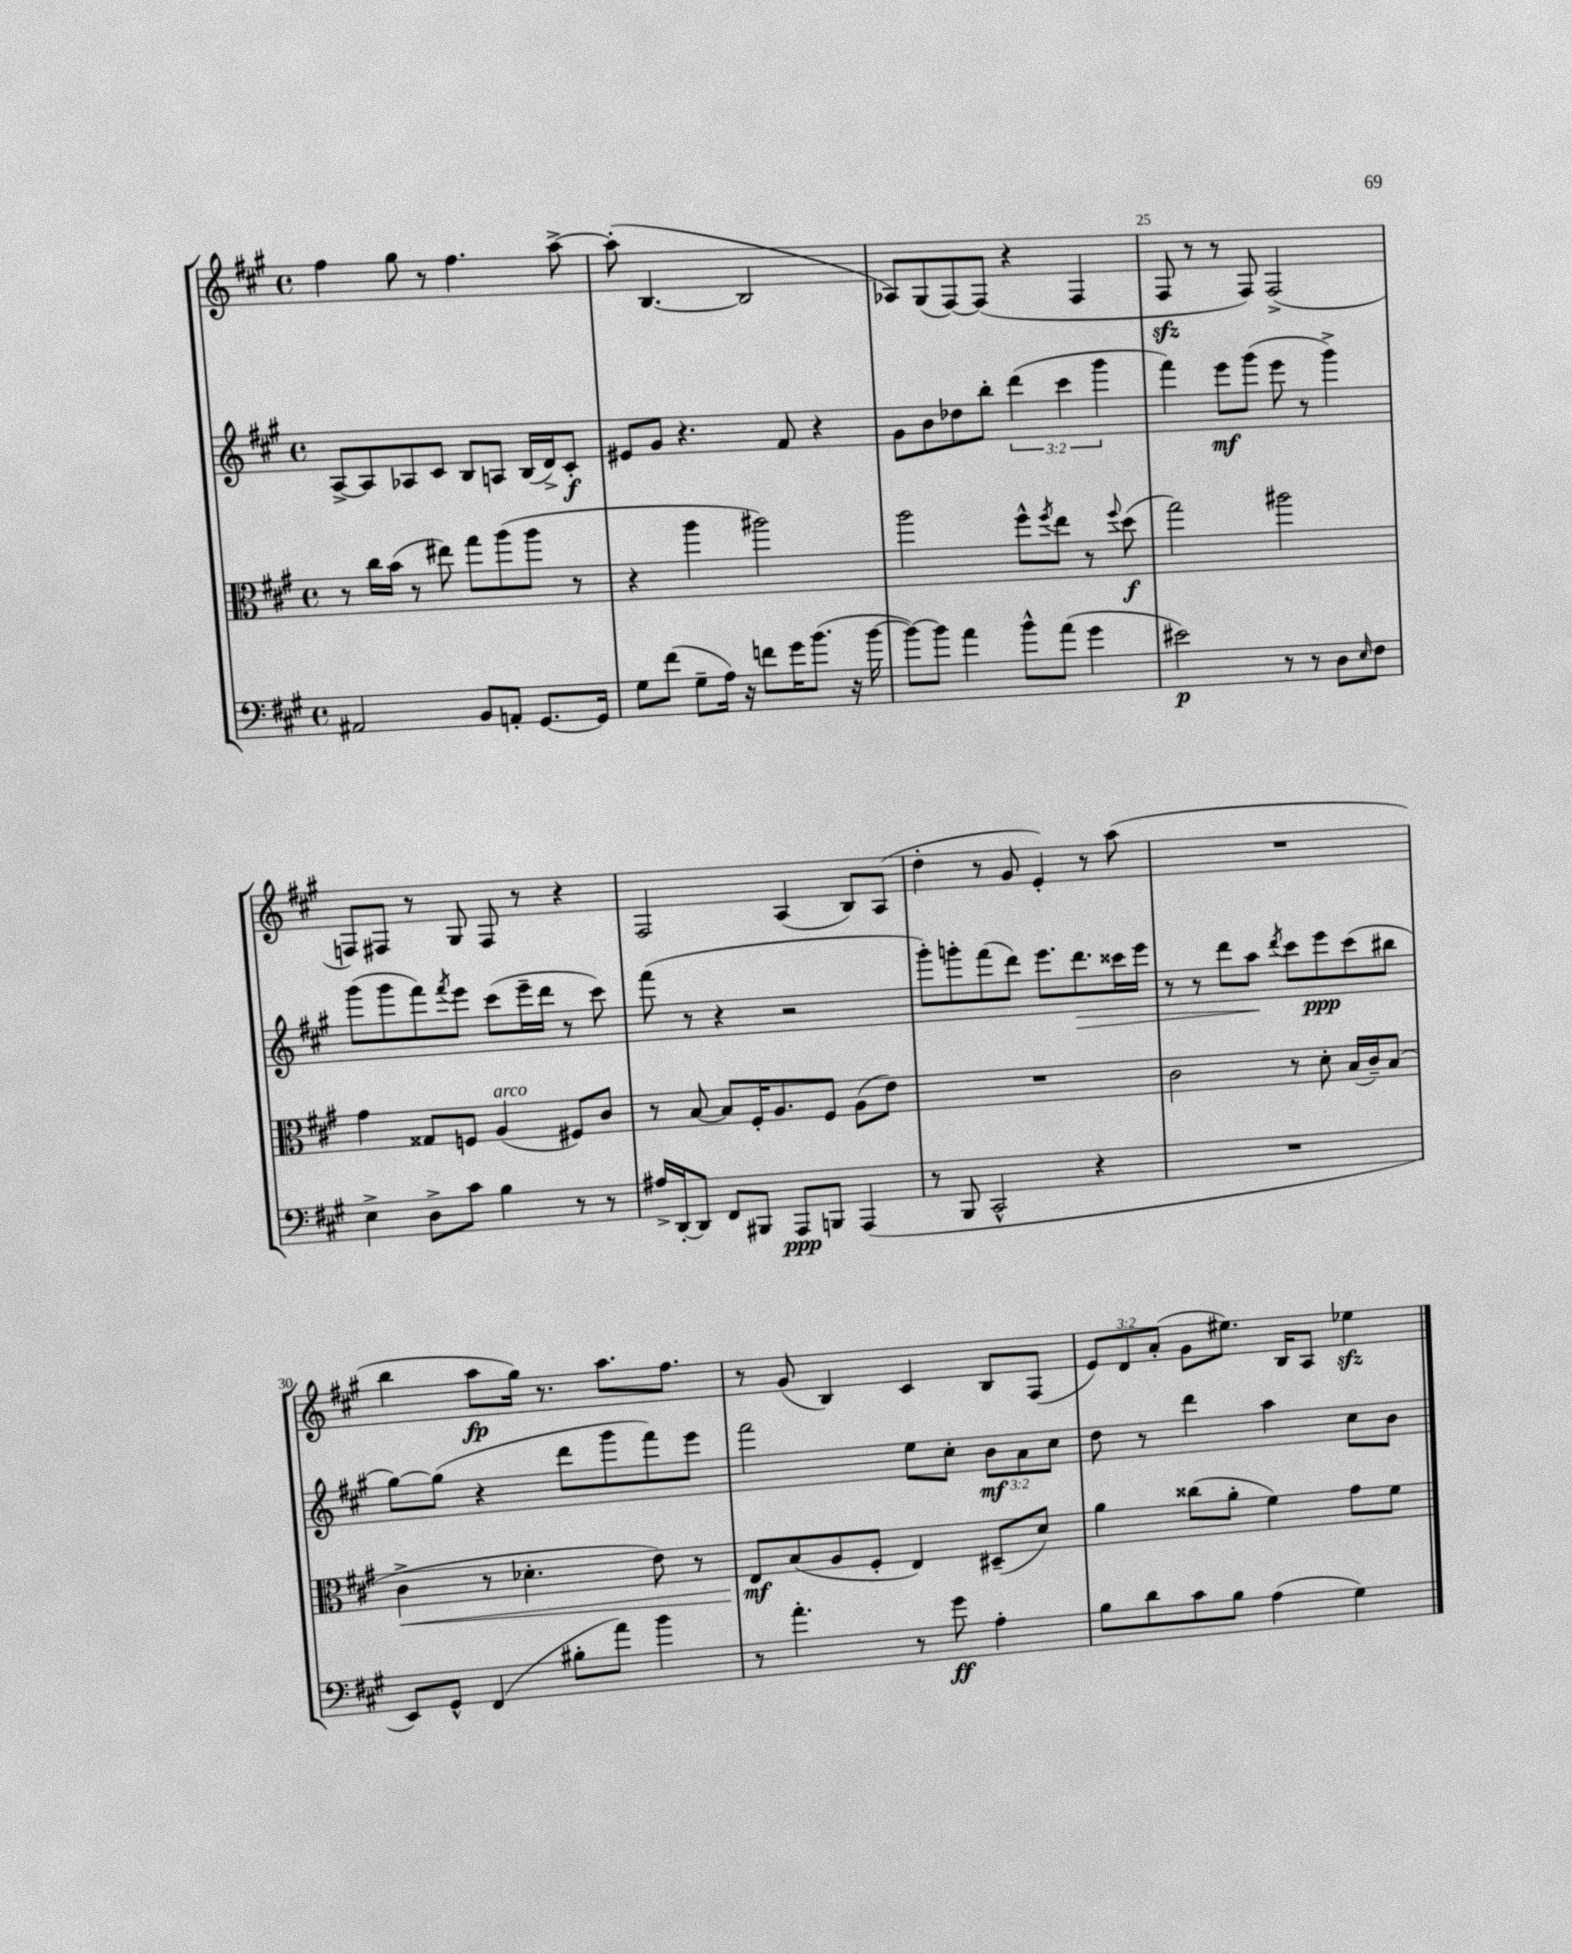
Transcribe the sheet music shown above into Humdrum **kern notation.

**kern	**dynam	**kern	**dynam	**kern	**dynam	**kern	**dynam
*part4	*part4	*part3	*part3	*part2	*part2	*part1	*part1
*staff4	*staff4	*staff3	*staff3	*staff2	*staff2	*staff1	*staff1
*clefF4	*	*clefC3	*	*clefG2	*	*clefG2	*
*k[f#c#g#]	*	*k[f#c#g#]	*	*k[f#c#g#]	*	*k[f#c#g#]	*
*M4/4	*	*M4/4	*	*M4/4	*	*M4/4	*
*met(c)	*	*met(c)	*	*met(c)	*	*met(c)	*
=22	=22	=22	=22	=22	=22	=22	=22
2AA#X/	.	8r	.	[8A^/L	.	4ff#\	.
.	.	16cc#\LL	.	8A/]	.	.	.
.	.	(16b\JJ	.	.	.	.	.
.	.	8r	.	8A-X/	.	8gg#\	.
.	.	8ee#X\)	.	8c#/J	.	8r	.
8BB/L	.	8gg#\L	.	8B/L	.	4.ff#\	.
8AAn'/J	.	(8aa\	.	8An/J	.	.	.
[8.GG#/L	.	8aa\J	.	(16B/LL	.	.	.
.	.	.	.	16d^/J)	.	.	.
.	.	8r	.	8c#'/J	f	[8aa^\	.
16GG#/Jk]	.	.	.	.	.	.	.
=23	=23	=23	=23	=23	=23	=23	=23
8G#\L	.	4r	.	8e#X/L	.	(8aa'\]	.
(8f#\J	.	.	.	8g#/J	.	[4.B/	.
8G#~\L	.	4aa\	.	4.r	.	.	.
16A\Jk)	.	.	.	.	.	.	.
16r	.	.	.	.	.	.	.
8fn\L	.	2aa#X\)	.	.	.	2B/]	.
16g#\K	.	.	.	8f#/	.	.	.
(8.b\J	.	.	.	.	.	.	.
.	.	.	.	4r	.	.	.
16r	.	.	.	.	.	.	.
[16b\	.	.	.	.	.	.	.
=24	=24	=24	=24	=24	=24	=24	=24
8b\L_)	.	2aa\	.	8g#\L	.	8A-X/L)	.
8b\J]	.	.	.	8b\	.	(8G#/	.
4a\	.	.	.	8dd-X\	.	[8F#/)	.
.	.	.	.	8bb'\J	.	(8F#/J]	.
8b^^\L	.	8ff#^^\L	.	(6ddd\	.	4r	.
.	.	8qff#/	.	.	.	.	.
(8a\J	.	8ee\J	.	.	.	.	.
.	.	.	.	6ccc#\	.	.	.
4g#\	.	8r	.	.	.	4F#/	.
.	.	.	.	6ggg#\	.	.	.
.	.	8qqff#/	.	.	.	.	.
.	.	(8dd\	f	.	.	.	.
=25	=25	=25	=25	=25	=25	=25	=25
2e#X\)	p	2gg#\)	.	4fff#\)	.	8F#zz/	.
.	.	.	.	.	.	8r	.
.	.	.	.	8eee\L	mf	8r	.
.	.	.	.	(8ggg#\J	.	8F#/)	.
8r	.	2aa#X\	.	8eee\	.	(2F#^/	.
8r	.	.	.	8r	.	.	.
8D\L	.	.	.	4ggg#^\)	.	.	.
16qqE/	.	.	.	.	.	.	.
8F#\J	.	.	.	.	.	.	.
!!LO:LB:g=z
=26	=26	=26	=26	=26	=26	=26	=26
4E^\	.	4g#\	.	(8ggg#\L	.	8Fn/L)	.
.	.	.	.	8ggg#\	.	8F#X/J	.
8D^\L	.	8G##X/L	.	8fff#\)	.	8r	.
.	.	.	.	8qfff#/	.	.	.
8c#\J	.	8Fn/J	.	8eee\J	.	8G#/	.
!	!	!LO:TX:a:i:t=arco	!	!	!	!	!
4B\	.	(4A/	.	(8ccc#\L	.	8F#/	.
.	.	.	.	16eee~\L	.	8r	.
.	.	.	.	16ddd\JJ	.	.	.
8r	.	8F#X/L)	.	8r	.	4r	.
8r	.	8c#/J	.	8ccc#\)	.	.	.
=27	=27	=27	=27	=27	=27	=27	=27
16A#X^/LL	.	8r	.	(8fff#\	.	2F#/	.
[16DD'/J	.	.	.	.	.	.	.
8DD/J]	.	[8B/	.	8r	.	.	.
8FF#/L	.	8B/L]	.	4r	.	.	.
8BBB#X/J	.	16F#'/K	.	.	.	.	.
.	.	8.A/	.	.	.	.	.
8AAA/L	ppp	.	.	2r	.	(4A/	.
8BBBn/J	.	8F#/J	.	.	.	.	.
(4AAA/	.	(8A\L	.	.	.	8B/L)	.
.	.	8e\J)	.	.	.	(8A/J	.
=28	=28	=28	=28	=28	=28	=28	=28
8r	.	1r	.	8ggg#'\L)	.	4dd'\	.
8BBB/	.	.	.	8gggn'\	.	.	.
2CC#^^/	.	.	.	(8fff#\	.	8r	.
.	.	.	.	8ddd\J)	.	8g#/	.
.	.	.	.	8.eee\L	.	4e'/)	.
!	!	!	!	!	!LO:HP:b	!	!
.	.	.	.	8.ddd\	>	.	.
4r	.	.	.	.	.	8r	.
.	.	.	.	16ccc##X\L	.	(8aa\	.
.	.	.	.	16eee\JJ	.	.	.
=29	=29	=29	=29	=29	=29	=29	=29
1r	.	2c#\	.	8r	.	1r	.
.	.	.	.	8r	.	.	.
.	.	.	.	8ddd\L	.	.	.
.	.	.	.	8aa\J	.	.	.
.	.	.	.	8qddd/	.	.	.
.	.	8r	.	8ccc#\L	]	.	.
.	.	8d'\	.	8eee\	ppp	.	.
.	.	(16B/LL	.	(8ccc#\	.	.	.
.	.	16c#~/J)	.	.	.	.	.
.	.	(8B/J	.	8bb#X\J	.	.	.
!!LO:LB:g=z
=30	=30	=30	=30	=30	=30	=30	=30
!	!	!	!LO:HP:b	!	!	!	!
8EE/L)	.	4c#^\	<	[8gg#\L)	.	4bb\	.
8GG#^^/J	.	.	.	(8gg#\J]	.	.	.
(4FF#/	.	8r	.	4r	.	8aa\L	fp
.	.	4.d-X'\	.	.	.	16gg#\Jk)	.
.	.	.	.	.	.	8.r	.
8B#X'\L	.	.	.	8ddd\L	.	.	.
8a\J)	.	.	.	8ggg#\	.	8.aa\L	.
4b\	.	8e\)	.	8fff#\)	.	.	.
.	.	.	.	.	.	8.ff#\J	.
.	.	8r	.	8eee\J	.	.	.
=31	=31	=31	=31	=31	=31	=31	=31
8r	.	8E/L	mf	2fff#\	.	8r	.
4.a'\	.	(8B/	[	.	.	(8g#/	.
.	.	8A/	.	.	.	4B/)	.
.	.	8F#'/J	.	.	.	.	.
8r	.	4E/)	.	8ee\L	.	4c#/	.
8g#\	ff	.	.	8cc#'\J	.	.	.
4A'\	.	(8D#X~/L	.	12b\L	mf	8B/L	.
.	.	.	.	12a\	.	.	.
.	.	8d/J)	.	.	.	(8F#/J	.
.	.	.	.	12cc#\J	.	.	.
=32	=32	=32	=32	=32	=32	=32	=32
8B\L	.	4a\	.	8dd\	.	12e/L)	.
.	.	.	.	.	.	12d/	.
8d\	.	.	.	8r	.	.	.
.	.	.	.	.	.	(12a'/J	.
8c#\	.	(8cc##X\L	.	4ddd\	.	8g#\L	.
8B\J	.	8a'\J	.	.	.	8.ee#X\J)	.
(4A\	.	4f#\)	.	4aa\	.	.	.
.	.	.	.	.	.	16B/KL	.
.	.	.	.	.	.	8A/J	.
4G#\)	.	8g#\L	.	8cc#\L	.	4ee-Xzz\	.
.	.	8f#\J	.	8b\J	.	.	.
==	==	==	==	==	==	==	==
*-	*-	*-	*-	*-	*-	*-	*-
